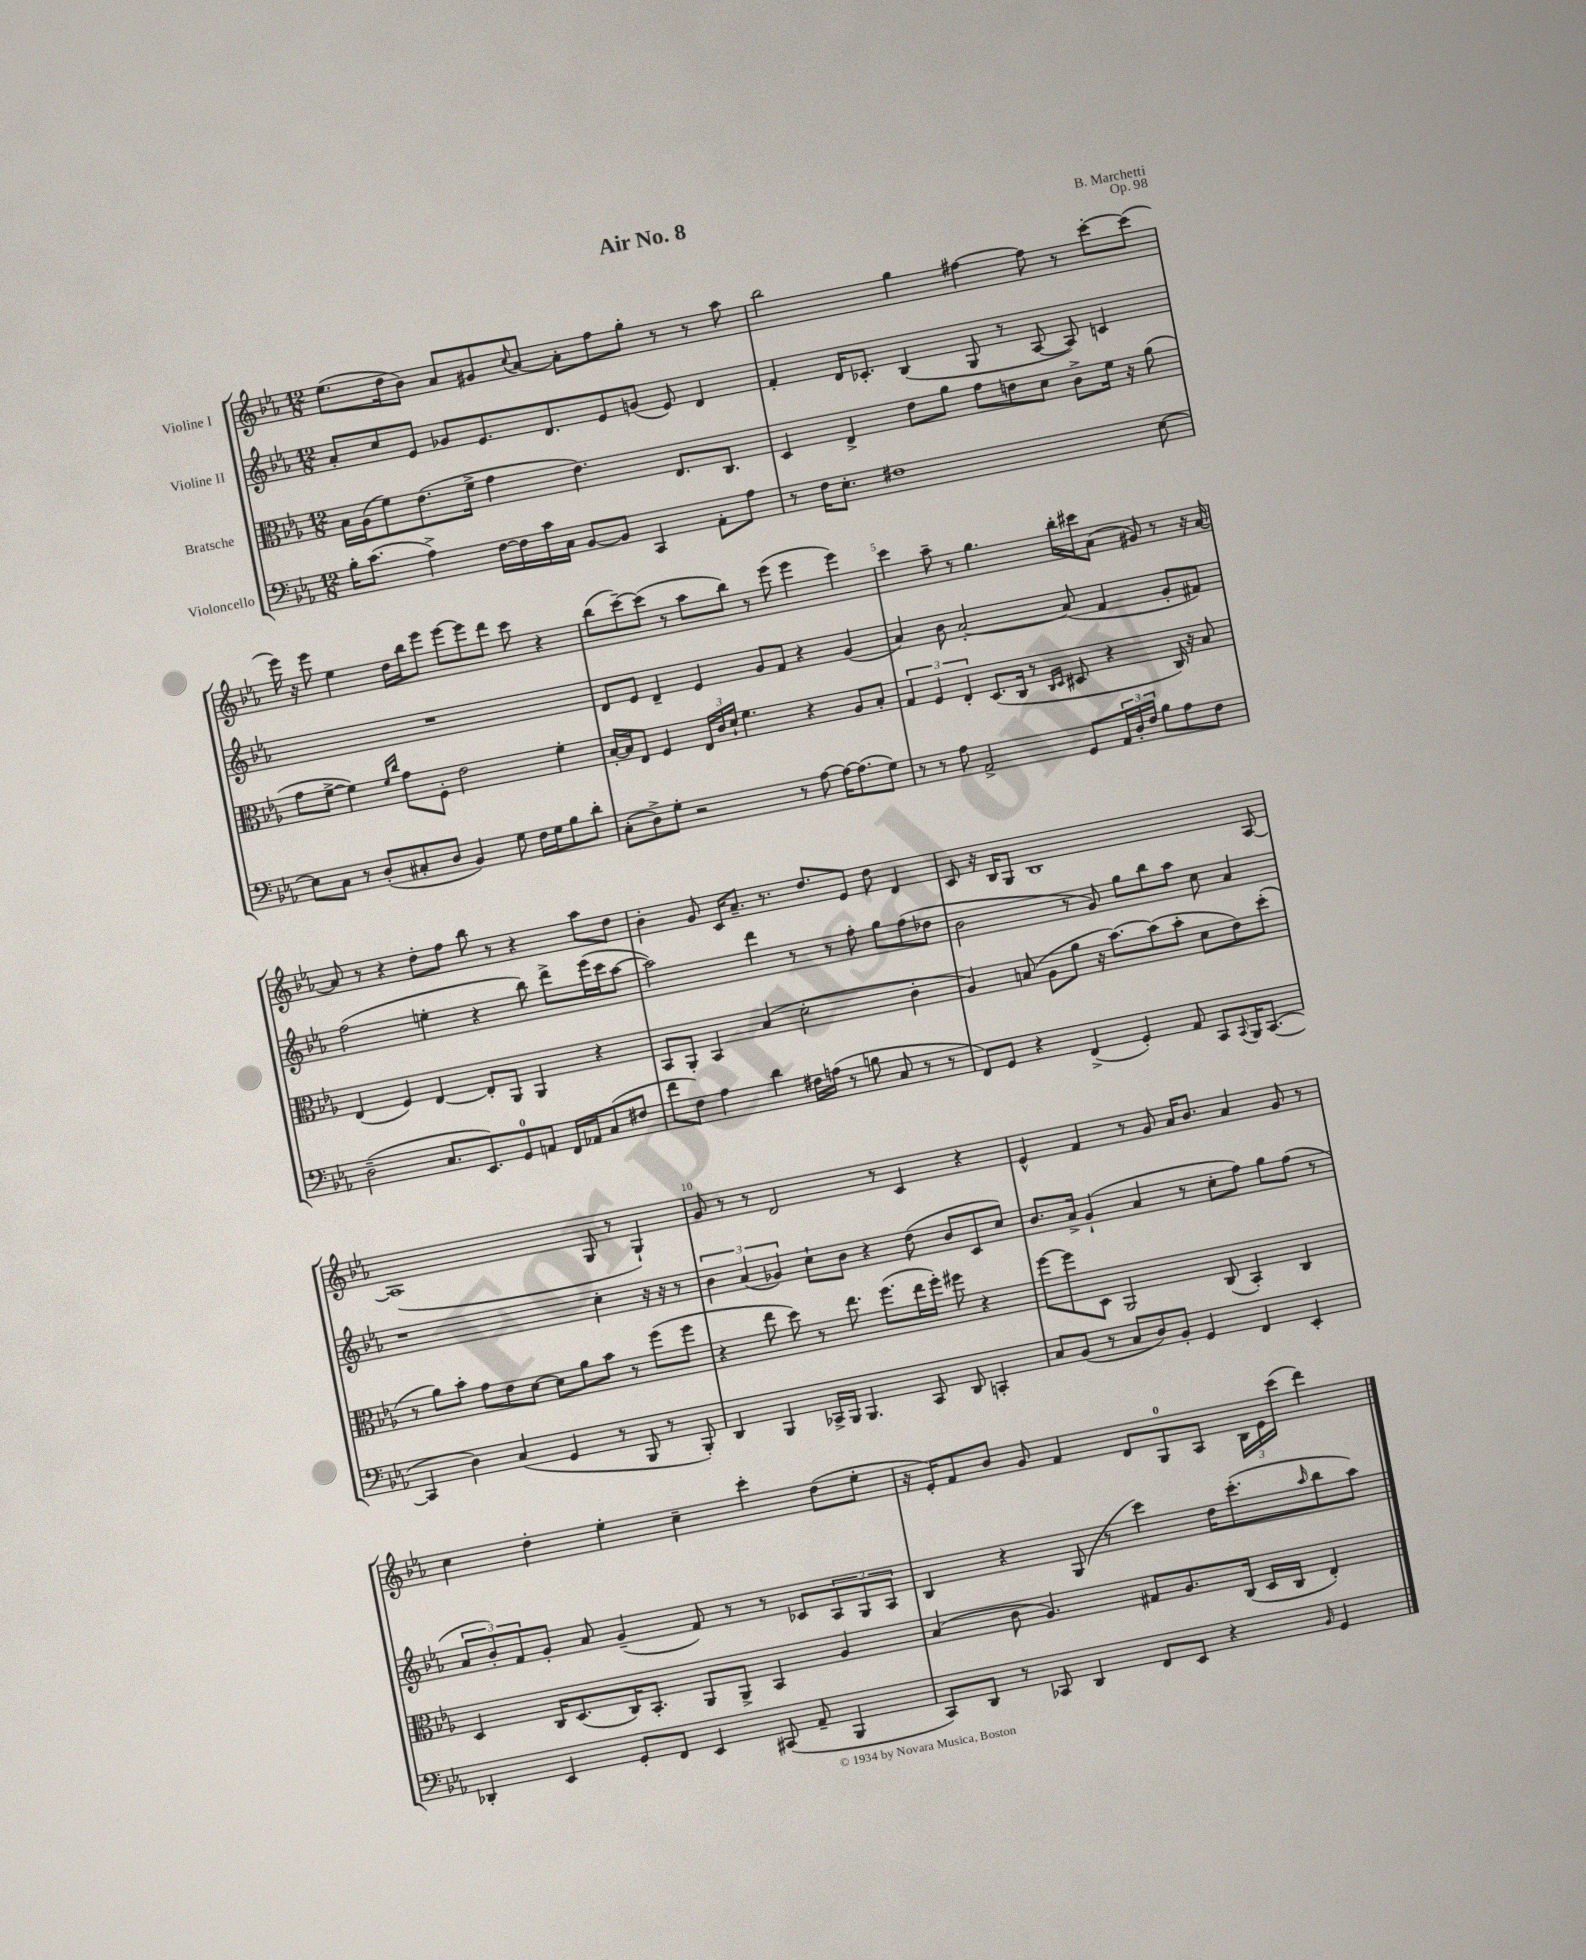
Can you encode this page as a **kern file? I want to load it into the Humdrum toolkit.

**kern	**kern	**kern	**kern
*staff4	*staff3	*staff2	*staff1
*clefF4	*clefC3	*clefG2	*clefG2
*k[b-e-a-]	*k[b-e-a-]	*k[b-e-a-]	*k[b-e-a-]
*M12/8	*M12/8	*M12/8	*M12/8
16B-'	16B-	8a-'	(8.ee-
(8.c	(16A-	.	.
.	8f)	8cc	.
.	.	.	16dd
4A-^)	(8.e-	8e-	8b-)
.	.	8g-	8a-
.	16f^	.	.
[16F	4g	8.e-	8g#
16F]	.	.	.
.	.	.	8qqcc
16c	.	.	[8a-
16C	.	8.d	.
[8BB-	4.e-)	.	8a-']
8BB-]	.	8e-	8ff
4CC	.	(8g	8gg'
.	8.E-	8e-)	8r
8AA-'	.	4d	8r
.	8.C	.	.
8A-	.	.	8aa-
=	=	=	=
8r	4D	4f'	2bb-
16F	.	.	.
8.E-'	.	.	.
.	4E-^	16d	.
.	.	8.c-'	.
1F#	.	.	.
.	8e-	(4B-	4gg
.	8a-	.	.
.	8g	8G	[4ff#
.	8e	8r	.
.	8d	[8A-	8ff#]
.	8c^	8A-])	8r
.	16f	4c	[8ccc'
.	16r	.	.
[8E-	(8a-	.	(8ccc]
=	=	=	=
8E-]	8g	1.r	16eee-)
.	.	.	16r
8C	[8f^	.	8eee-
8r	4f])	.	4ee-
(8D'	.	.	.
.	16qqf	.	.
.	16qqcc	.	.
8C#'	8g	.	16dd
.	.	.	16bb-
8D	8F'	.	8eee-
4BB-)	2e-	.	[8eee-
.	.	.	8eee-]
8G	.	.	8ddd
16F	.	.	8ccc
16G	.	.	.
8B-	4f'	.	4r
8d'	.	.	.
=	=	=	=
(8C'	[16B-'	8d	(8bb-
.	16B-]	.	.
8D^)	8E-	8e-	[8ccc~)
8G'	4F	4d~	(8ccc]
2r	.	.	8r
.	24E-	4e-	8aa-
.	24c	.	.
.	24d`	.	.
.	4.f	.	8bb-)
.	.	8g	8r
8r	.	8f	(8eee-
[8A-	4r	4r	4eee-
16A-_	.	.	.
(8.A-]	.	.	.
.	8A-	(4g	4eee-)
8G)	8B-'	.	.
=	=	=	=
8r	6G	4a-)	4ccc
8r	.	.	.
.	6F	.	.
8A-	.	8b-	8aa-~
.	6E-'	.	.
2AA-^	.	[2a-'	8r
.	(8.D	.	4.gg
.	16C	.	.
.	8r	.	.
.	16qqC	.	.
.	16qqD	.	.
8GG	8D#	(8a-]	16bb-'
.	.	.	16ccc#
24AA-	4r	4f	(8a-
24D'	.	.	.
24F	.	.	.
8B-	.	.	8g#)
8A-	16C)	8g'	8r
.	16r	.	.
8F	8B-	8f#)	16r
.	.	.	[16a-
=	=	=	=
(2D~	(4E-	(2ff	8a-]
.	.	.	8r
.	4F)	.	4r
8.C	[4E-	4ee'	8dd'
.	.	.	8ff
8.EE-)	.	.	.
.	8E-']	4r	8bb-
8GG	8AA-	.	8r
8AA	4AA-	8bb-)	4r
16FF	.	8ddd^	.
16AA-	.	.	.
(8C	4r	(16eee-	8aa-
.	.	16ccc	.
8F#	.	[8aa-	8dd
=	=	=	=
8f	8BB-	2aa-])	4b-'
8F)	8AA-'	.	.
4A-	4BB-	.	8g
.	.	.	16c
.	.	.	8.a-~
4d	(4B-	4ddd	.
.	.	.	8.r
16F#	2d'	8r	.
(16A	.	.	8.dd
8r	.	8r	.
8B	.	8ff'	8e-
8C	.	8gg	8dd
8r	4c'	(8ff	4d
8r	.	8dd-	.
=	=	=	=
8FF)	4A-)	2b-	8c
8GG	.	.	16r
.	.	.	16B-
4r	(8B	.	8G
.	8A-	.	1B-
(4FF^	8a-	8r	.
.	16r	8g)	.
.	[8.b-)	.	.
4GG')	.	8gg	.
.	(8b-]	8bb-	.
8AA-	8b-'	8aa-	.
8CC	8d	8cc	.
8qqCC	.	.	.
16BBB-	8e-)	4a-	.
([8.CC	.	.	.
.	(8dd'	.	[8A-
=	=	=	=
4CC]	8r	1r	(1A-]
.	8a-)	.	.
4D)	8b-'	.	.
.	8g	.	.
(4C	8e-	.	.
.	[8d	.	.
4GG	8d]	.	.
.	8a-	.	.
8r	8b-	4cc'	8G
8BBB-	8r	.	8r
8r	(8ff	16r	4G`)
.	.	16r	.
8BBB-')	8ff	8r	.
=	=	=	=
4DD	4r	6b-	8g
.	.	.	8r
.	.	(6a-	.
4BBB-	8ee-	.	8r
.	.	6g-)	.
.	8dd)	.	2d
16CC-^	8r	8cc`	.
16BBB-	.	.	.
4.BBB-	8.ee-	8b-	.
.	.	4r	.
.	(8.ff	.	.
.	.	.	8r
8CC-	16ee-	(8dd	4c
.	16ff')	.	.
8DD	8ff#	8b-	.
4CC'	4r	8c	4r
.	.	8cc)	.
=	=	=	=
8C	[8ff	8.b-	4e-^^
(8BB-	8ff]	.	.
.	.	16a-^	.
8r	8D	(4g`	4f
8C	2AA-	.	.
8D)	.	4a-	8r
8BB-'	.	.	8g
4GG	.	8r	16a-
.	.	.	8.b-
.	(8C	8cc'	.
4FF	4BB-')	8ff)	4a-
.	.	8gg	.
4EE-'	4C	(8ff	8g
.	.	8r	8r
=	=	=	=
4DD-'	4D	12a-	4cc
.	.	12b-')	.
.	.	12f	.
4EE-	16C	8g'	4dd'
.	(8.D	.	.
.	.	8a-	.
8GG'	16C)	(4g~	4ee-'
.	8.BB-'	.	.
8FF	.	.	.
4EE-	8AA-	8f)	4cc~
.	8AA-^	8r	.
(8CC#	4BB-	8r	4ccc'
8AA-~	.	8c-	.
4BBB-	4A-	12A-	(8dd
.	.	12G	.
.	.	.	8ee-'
.	.	12A-	.
=	=	=	=
8CC)	(4B-	4B-	16r
.	.	.	16e-')
8DD	.	.	8f
8r	8c	4r	8b-
8CC-	4.A-)	.	8g
4DD	.	(8G	4f
.	.	8r	.
8FF	8G#	4ccc)	8d
8EE-	8.A-	.	8G
4r	.	16dd	8A-
.	(16C	(8.ccc'	.
.	16D	.	24B-
.	.	.	24e-
.	16C	.	.
.	.	.	(24ccc
16qqBB-	.	16qqaa-	.
4GG	4E-')	8bb-	4ddd)
.	.	8aa-)	.
==	==	==	==
*-	*-	*-	*-
